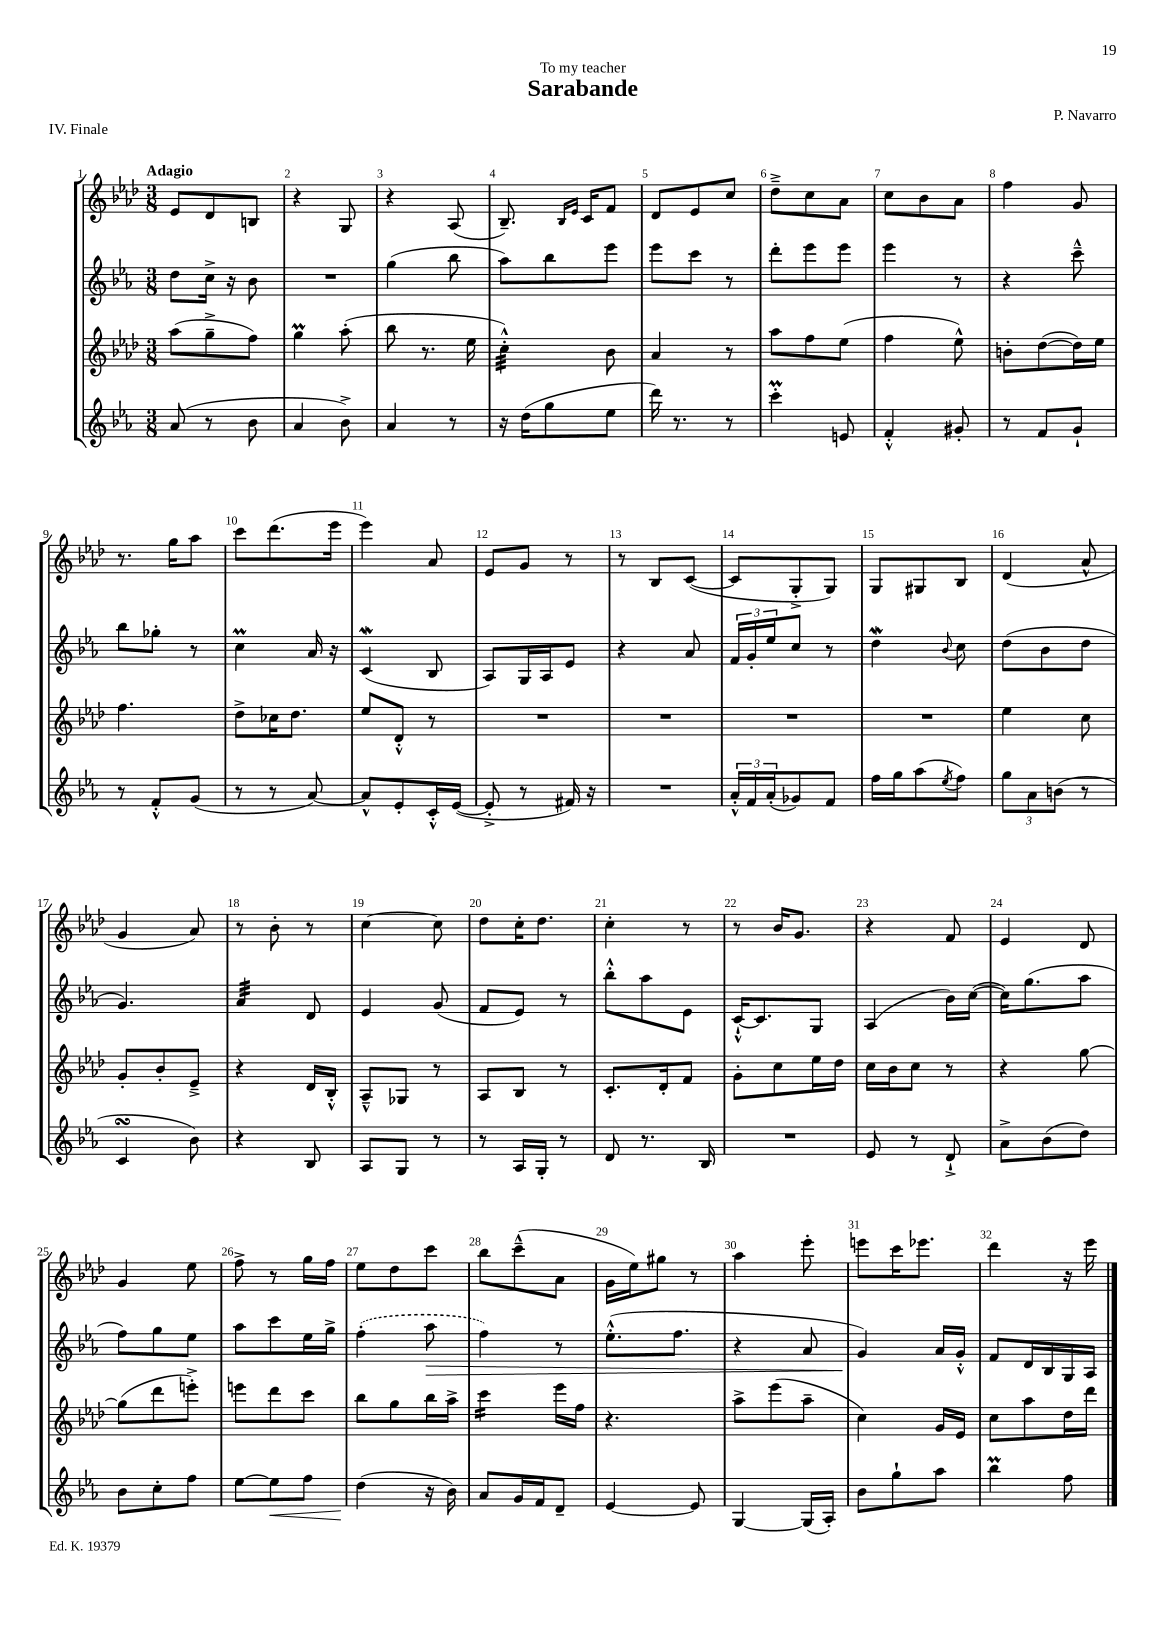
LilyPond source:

\header { title = "Sarabande" composer = "P. Navarro" dedication = "To my teacher" piece = "IV. Finale" }
<<
\new StaffGroup <<
\new Staff = "s0" {
    \clef treble \key aes \major \numericTimeSignature \time 3/8 \tempo "Adagio"
    ees'8 des'8 b8 |
    r4 g8 |
    r4 aes8( |
    bes8.--) \grace { bes16 ees'16 } c'16 f'8 |
    des'8 ees'8 c''8 |
    des''8---> c''8 aes'8 |
    c''8 bes'8 aes'8 |
    f''4 g'8 |
    r8. g''16 aes''8 |
    c'''8 des'''8.( ees'''16 |
    ees'''4) aes'8 |
    ees'8 g'8 r8 |
    r8 bes8 c'8~( |
    c'8 g8-.-> g8) |
    g8 gis8 bes8 |
    des'4( aes'8-^ |
    g'4 aes'8) |
    r8 bes'8-. r8 |
    c''4~ c''8 |
    des''8 c''16-. des''8. |
    c''4-. r8 |
    r8 bes'16 g'8. |
    r4 f'8 |
    ees'4 des'8 |
    g'4 ees''8 |
    f''8-> r8 g''16 f''16 |
    ees''8 des''8 c'''8 |
    bes''8 c'''8---^( aes'8 |
    g'16 ees''16) gis''8 r8 |
    aes''4 ees'''8-. |
    e'''8 c'''16 ees'''8. |
    des'''4 r16 ees'''16 \bar "|." |
}
\new Staff = "s1" {
    \clef treble \key ees \major \numericTimeSignature \time 3/8
    d''8 c''16-> r16 bes'8 |
    R4. |
    g''4( bes''8 |
    aes''8) bes''8 ees'''8 |
    ees'''8 c'''8 r8 |
    d'''8-. ees'''8 ees'''8 |
    ees'''4 r8 |
    r4 c'''8---^ |
    bes''8 ges''8-. r8 |
    c''4\prall aes'16 r16 |
    c'4\mordent( bes8 |
    aes8) g16 aes16 ees'8 |
    r4 aes'8 |
    \tuplet 3/2 { f'16 g'16-. ees''16 } c''8 r8 |
    d''4\mordent \appoggiatura { bes'8 } c''8 |
    d''8( bes'8 d''8 |
    g'4.) |
    aes'4:32 d'8 |
    ees'4 g'8( |
    f'8 ees'8) r8 |
    bes''8-.-^ aes''8 ees'8 |
    c'16~-!-^ c'8. g8 |
    aes4( bes'16) c''16~( |
    c''16) g''8.( aes''8 |
    f''8) g''8 ees''8 |
    aes''8 c'''8 ees''16 g''16-> |
    \once \slurDashed f''4-.( aes''8\> |
    f''4) r8 |
    ees''8.-.-^( f''8. |
    r4 aes'8 |
    g'4\!) aes'16 g'16-.-^ |
    f'8 d'16 bes16 g16 aes16 \bar "|." |
}
\new Staff = "s2" {
    \clef treble \key aes \major \numericTimeSignature \time 3/8
    aes''8( g''8---> f''8) |
    g''4\prall aes''8-.( |
    bes''8 r8. ees''16 |
    c''4:32-.-^) bes'8 |
    aes'4 r8 |
    aes''8 f''8 ees''8( |
    f''4 ees''8-^) |
    b'8-. des''8~( des''16) ees''16 |
    f''4. |
    des''8-> ces''16 des''8. |
    ees''8 des'8-.-^ r8 |
    R4. |
    R4. |
    R4. |
    R4. |
    ees''4 c''8 |
    g'8-. bes'8-. ees'8---> |
    r4 des'16 bes16-.-^ |
    aes8---^ ges8 r8 |
    aes8 bes8 r8 |
    c'8.-. des'16-. f'8 |
    g'8-. c''8 ees''16 des''16 |
    c''16 bes'16 c''8 r8 |
    r4 g''8~ |
    g''8( des'''8 e'''8-.->) |
    e'''8 des'''8 c'''8 |
    bes''8 g''8 bes''16 aes''16-> |
    c'''4:16 ees'''16 f''16 |
    r4. |
    aes''8-> ees'''8( aes''8-- |
    c''4) g'16 ees'16 |
    c''8 aes''8 des''16 des'''16 \bar "|." |
}
\new Staff = "s3" {
    \clef treble \key ees \major \numericTimeSignature \time 3/8
    aes'8( r8 bes'8 |
    aes'4 bes'8->) |
    aes'4 r8 |
    r16 d''16( g''8 ees''8 |
    d'''16) r8. r8 |
    c'''4-.\prall e'8 |
    f'4-.-^ gis'8-. |
    r8 f'8 g'8-! |
    r8 f'8-.-^ g'8( |
    r8 r8 aes'8~) |
    aes'8-^ ees'8-. c'16-.-^ ees'16~( |
    ees'8-.-> r8 fis'16) r16 |
    R4. |
    \tuplet 3/2 { aes'16-.-^ f'16 aes'16-.( } ges'8) f'8 |
    f''16 g''16 aes''8( \acciaccatura { ees''8 } f''8) |
    \tuplet 3/2 { g''8 aes'8 b'8( } r8 |
    c'4\turn bes'8) |
    r4 bes8 |
    aes8 g8 r8 |
    r8 aes16 g16-. r8 |
    d'8 r8. bes16 |
    R4. |
    ees'8 r8 d'8-!-> |
    aes'8-> bes'8( d''8) |
    bes'8 c''8-. f''8 |
    ees''8~ ees''8\< f''8 |
    d''4\!( r16 bes'16) |
    aes'8 g'16 f'16 d'8-- |
    ees'4~ ees'8 |
    g4~ g16( aes16-.) |
    bes'8 g''8-! aes''8 |
    bes''4\prall f''8 \bar "|." |
}
>>
>>
\layout { \context { \Score \override BarNumber.break-visibility = ##(#f #t #t) barNumberVisibility = #all-bar-numbers-visible } }
